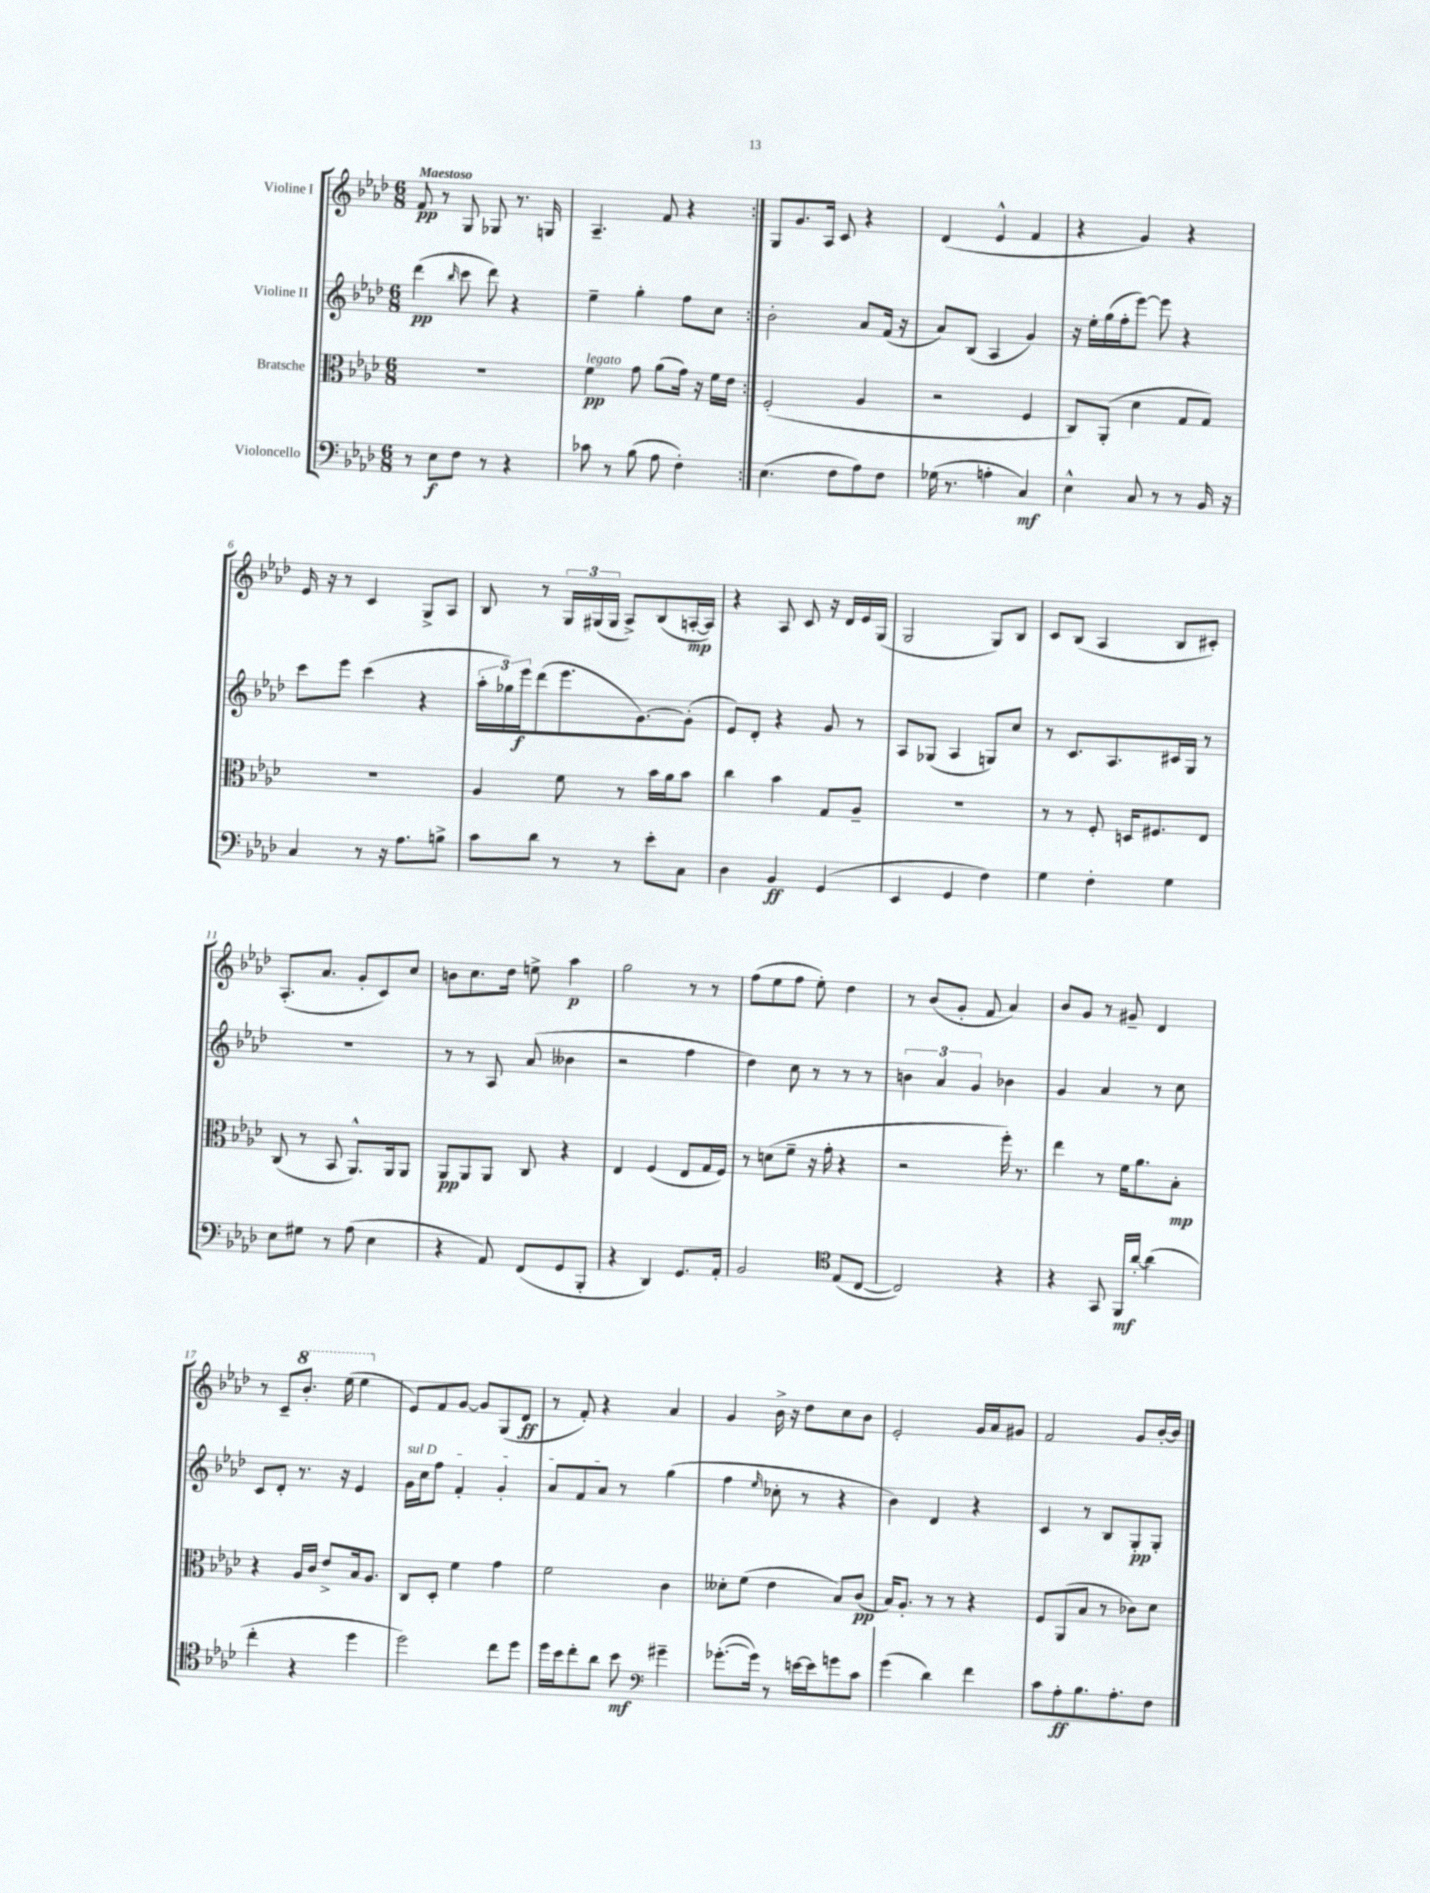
<<
\new StaffGroup <<
\new Staff = "s0" \with { instrumentName = "Violine I" } {
    \clef treble \key aes \major \numericTimeSignature \time 6/8 \tempo "Maestoso"
    \repeat volta 2 { f'8\pp r8 g8 ges8 r8. g16 |
    aes4.-- f'8 r4 | }
    g8 g'8. aes16 c'8 r4 |
    des'4( ees'4-^ f'4 |
    r4 g'4) r4 |
    ees'16 r16 r8 c'4 g8-> aes8 |
    bes8 r8 \tuplet 3/2 { g16 gis16( gis16 } aes8->) bes8( a16~-.\mp a16) |
    r4 aes8 c'8 r16 des'16 ees'16 g16( |
    g2 g8) bes8 |
    c'8 bes8( aes4 bes8 cis'8-.) |
    aes8.-.( aes'8. g'8-. c'8) c''8 |
    b'8 c''8. des''16 e''8-> aes''4\p |
    g''2 r8 r8 |
    f''8( ees''8 f''8 ees''8-.) des''4 |
    r8 bes'8( g'8-. f'8 aes'4) |
    bes'8 g'8 r8 gis'8-- des'4 |
    r8 c'8-- \ottava #1 bes''8.-. ees'''16( ees'''4 \ottava #0 |
    ees'8) f'8 g'8~ g'8 g8( des'8\ff |
    r8 f'8-.) r4 aes'4 |
    g'4 bes'16-> r16 des''8 c''8 bes'8 |
    ees'2-. g'16 aes'16 gis'8 |
    f'2 g'8 bes'16~-. bes'16 \bar "|." |
}
\new Staff = "s1" \with { instrumentName = "Violine II" } {
    \clef treble \key aes \major \numericTimeSignature \time 6/8
    \repeat volta 2 { des'''4\pp( \grace { bes''16 } c'''8 des'''8) r4 |
    ees''4-- g''4-. f''8 c''8 | }
    bes'2-. aes'8 f'16( r16 |
    aes'8) bes8( aes4 g'4) |
    r16 ees''16-. g''16( f''16-. ees'''8~) ees'''8 r4 |
    c'''8 ees'''8 c'''4( r4 |
    \tuplet 3/2 { aes''16-. ges''16) ees'''16\f } des'''8( ees'''8. g'8.~) g'8-.( |
    ees'8) des'8-. r4 g'8 r8 |
    aes8 ges8( aes4 g8) c''8 |
    r8 c'8. aes8. cis'16 g16 r8 |
    R2. |
    r8 r8 aes8 aes'8( beses'4 |
    r2 f''4 |
    des''4) c''8 r8 r8 r8 |
    \tuplet 3/2 { b'4 aes'4 g'4 } bes'4 |
    g'4 aes'4 r8 c''8 |
    c'8 des'8-. r8. r16 ees'4 |
    \once \override TextSpanner.bound-details.left.text = \markup { \italic "sul D" } g'16\startTextSpan c''16 f''8 f'4-. g'4-. |
    aes'8 f'8 aes'8\stopTextSpan r8 g''4( |
    f''4 \grace { ees''16 } ces''8-. r8 r4 |
    bes'4) des'4 r4 |
    c'4 r8 bes8 g8-.\pp g8-. \bar "|." |
}
\new Staff = "s2" \with { instrumentName = "Bratsche" } {
    \clef alto \key aes \major \numericTimeSignature \time 6/8
    \repeat volta 2 { R2. |
    f'4\pp^\markup { \italic "legato" } g'8 aes'8( g'16) r16 f'16 ees'16 | }
    f2-.( aes4 |
    r2 f4 |
    c8) aes,8-.( des'4 g8 g8) |
    R2. |
    aes4 f'8 r8 bes'16 aes'16 bes'8 |
    c''4 bes'4 g8 aes8-- |
    R2. |
    r8 r8 f8-. d16 fis8. ees8 |
    c8( r8 bes,8 aes,8.-^) aes,16 aes,8 |
    aes,8\pp aes,8 aes,8 c8 r4 |
    ees4 f4( ees8 g16 f16) |
    r8 d'8( f'8-- r16 g'16-. r4 |
    r2 f''16-.) r8. |
    ees''4 r8 f'16 aes'8. bes8-.\mp |
    r4 aes16 c'16 ees'8-> bes16 aes8. |
    c8 des8-. f'4 g'4 |
    f'2 c'4 |
    deses'8-. f'8( ees'4 bes8) c'8\pp( |
    bes16) aes8.-. r8 r8 r4 |
    f8 aes,8( bes8 r8 ces'8) des'8 \bar "|." |
}
\new Staff = "s3" \with { instrumentName = "Violoncello" } {
    \clef bass \key aes \major \numericTimeSignature \time 6/8
    \repeat volta 2 { r8 ees8\f f8 r8 r4 |
    ces'8 r8 bes8( aes8 f4-.) | }
    ees4.( f8 aes8) f8 |
    ges16( r8. a4-. c4\mf) |
    ees4-^ c8 r8 r8 bes,16 r16 |
    c4 r8 r16 aes8. b8-> |
    c'8 des'8 r8 r8 ees'8-. c8 |
    des4 bes,4\ff g,4( |
    ees,4 g,4 f4) |
    g4 f4-. g4 |
    ees8 gis8 r8 aes8( ees4 |
    r4 aes,8) f,8( g,8 bes,,8-. |
    r4 des,4) g,8. aes,16-. |
    bes,2 \clef tenor ees8( c8~ |
    c2) r4 |
    r4 g,8 f,16\mf aes'16~-. aes'4( |
    c''4-. r4 des''4 |
    des''2) c''8 des''8 |
    des''16 bes'16 c''8-. aes'8 bes'8\mf \clef bass gis'4-- |
    ges'8.~-.( ges'16) r8 e'16~ e'16 g'8 c'8 |
    g'4( des'4) f'4 |
    c'8 aes8-.\ff bes8. aes8.-. f8 \bar "|." |
}
>>
>>
